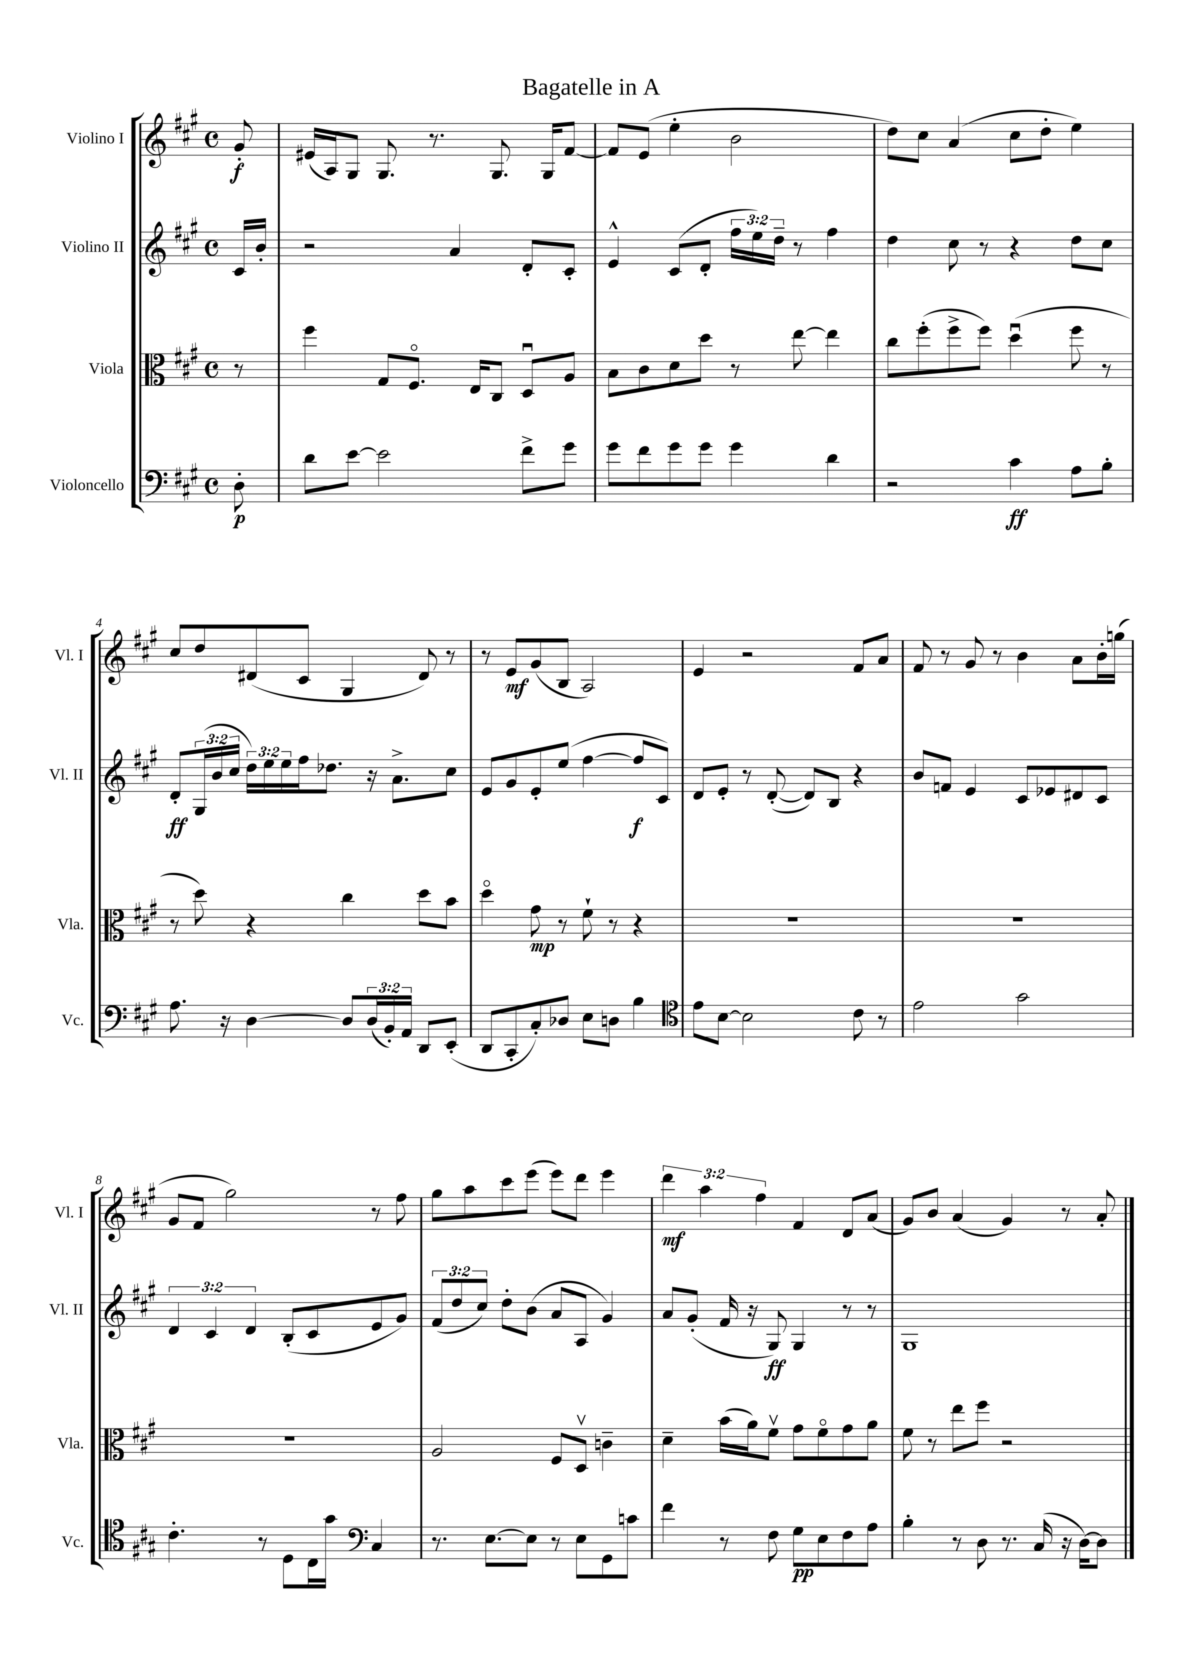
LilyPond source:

\header { title = "Bagatelle in A" }
<<
\new StaffGroup <<
\new Staff = "s0" \with { instrumentName = "Violino I" shortInstrumentName = "Vl. I" } {
    \clef treble \key a \major \defaultTimeSignature \time 4/4 \override Staff.TupletNumber.text = #tuplet-number::calc-fraction-text \partial 8
    gis'8-.\f |
    eis'16( a16) gis8 gis8. r8. gis8. gis16 fis'8~ |
    fis'8 e'8( e''4-. b'2 |
    d''8) cis''8 a'4( cis''8 d''8-. e''4) |
    cis''8 d''8 dis'8( cis'8 gis4 dis'8) r8 |
    r8 e'8\mf gis'8( b8 a2) |
    e'4 r2 fis'8 a'8 |
    fis'8 r8 gis'8 r8 b'4 a'8 b'16-. g''16( |
    gis'8 fis'8 gis''2) r8 fis''8 |
    gis''8 a''8 cis'''8 e'''8( e'''8) d'''8 e'''4 |
    \tuplet 3/2 { d'''4\mf a''4 fis''4 } fis'4 d'8 a'8( |
    gis'8) b'8 a'4( gis'4) r8 a'8-. \bar "|." |
}
\new Staff = "s1" \with { instrumentName = "Violino II" shortInstrumentName = "Vl. II" } {
    \clef treble \key a \major \defaultTimeSignature \time 4/4 \override Staff.TupletNumber.text = #tuplet-number::calc-fraction-text \partial 8
    cis'16 b'16-. |
    r2 a'4 d'8-. cis'8-. |
    e'4-^ cis'8( d'8-. \tuplet 3/2 { fis''16 e''16) d''16-- } r8 fis''4 |
    d''4 cis''8 r8 r4 d''8 cis''8 |
    d'8-.\ff \tuplet 3/2 { gis16( b'16 cis''16 } \tuplet 3/2 { d''16) e''16 e''16 } fis''16 des''8. r16 a'8.-> cis''8 |
    e'8 gis'8 e'8-. e''8( fis''4~ fis''8\f cis'8) |
    d'8 e'8-. r8 d'8~-.( d'8) b8 r4 |
    b'8 f'8 e'4 cis'8 ees'8 dis'8 cis'8 |
    \tuplet 3/2 { d'4 cis'4 d'4 } b8-.( cis'8 e'8 gis'8) |
    \tuplet 3/2 { fis'8( d''8 cis''8) } d''8-. b'8( a'8 a8 gis'4) |
    a'8 gis'8-.( fis'16 r16 gis8\ff) gis4 r8 r8 |
    gis1 \bar "|." |
}
\new Staff = "s2" \with { instrumentName = "Viola" shortInstrumentName = "Vla." } {
    \clef alto \key a \major \defaultTimeSignature \time 4/4 \partial 8
    r8 |
    fis''4 gis8 fis8.\flageolet e16 cis8 d8\downbow a8 |
    b8 cis'8 d'8 d''8 r8 e''8~ e''4 |
    cis''8 fis''8-.( fis''8-> fis''8) d''4\downbow( fis''8 r8 |
    r8 d''8) r4 cis''4 d''8 b'8 |
    d''4\flageolet gis'8\mp r8 fis'8-! r8 r4 |
    R1 |
    R1 |
    R1 |
    a2 fis8 d8\upbow c'4-- |
    d'4-- b'16( a'16) fis'8\upbow gis'8 fis'8\flageolet gis'8 a'8 |
    fis'8 r8 e''8 fis''8 r2 \bar "|." |
}
\new Staff = "s3" \with { instrumentName = "Violoncello" shortInstrumentName = "Vc." } {
    \clef bass \key a \major \defaultTimeSignature \time 4/4 \override Staff.TupletNumber.text = #tuplet-number::calc-fraction-text \partial 8
    d8-.\p |
    d'8 e'8~ e'2 fis'8-> gis'8 |
    gis'8 fis'8 gis'8 gis'8 gis'4 d'4 |
    r2 cis'4\ff a8 b8-. |
    a8. r16 d4~ d8 \tuplet 3/2 { d16( b,16-.) a,16 } d,8 e,8-.( |
    d,8 cis,8-. cis8-.) des8 e8 d8 b4 |
    \clef tenor e'8 b8~ b2 cis'8 r8 |
    e'2 gis'2 |
    cis'4.-. r8 d8 cis16 gis'16 \clef bass cis4 |
    r8. e8.~ e8 r8 e8 gis,8 c'8 |
    fis'4 r8 fis8 gis8\pp e8 fis8 a8 |
    b4-. r8 d8 r8. cis16( r16 d16~) d8 \bar "|." |
}
>>
>>
